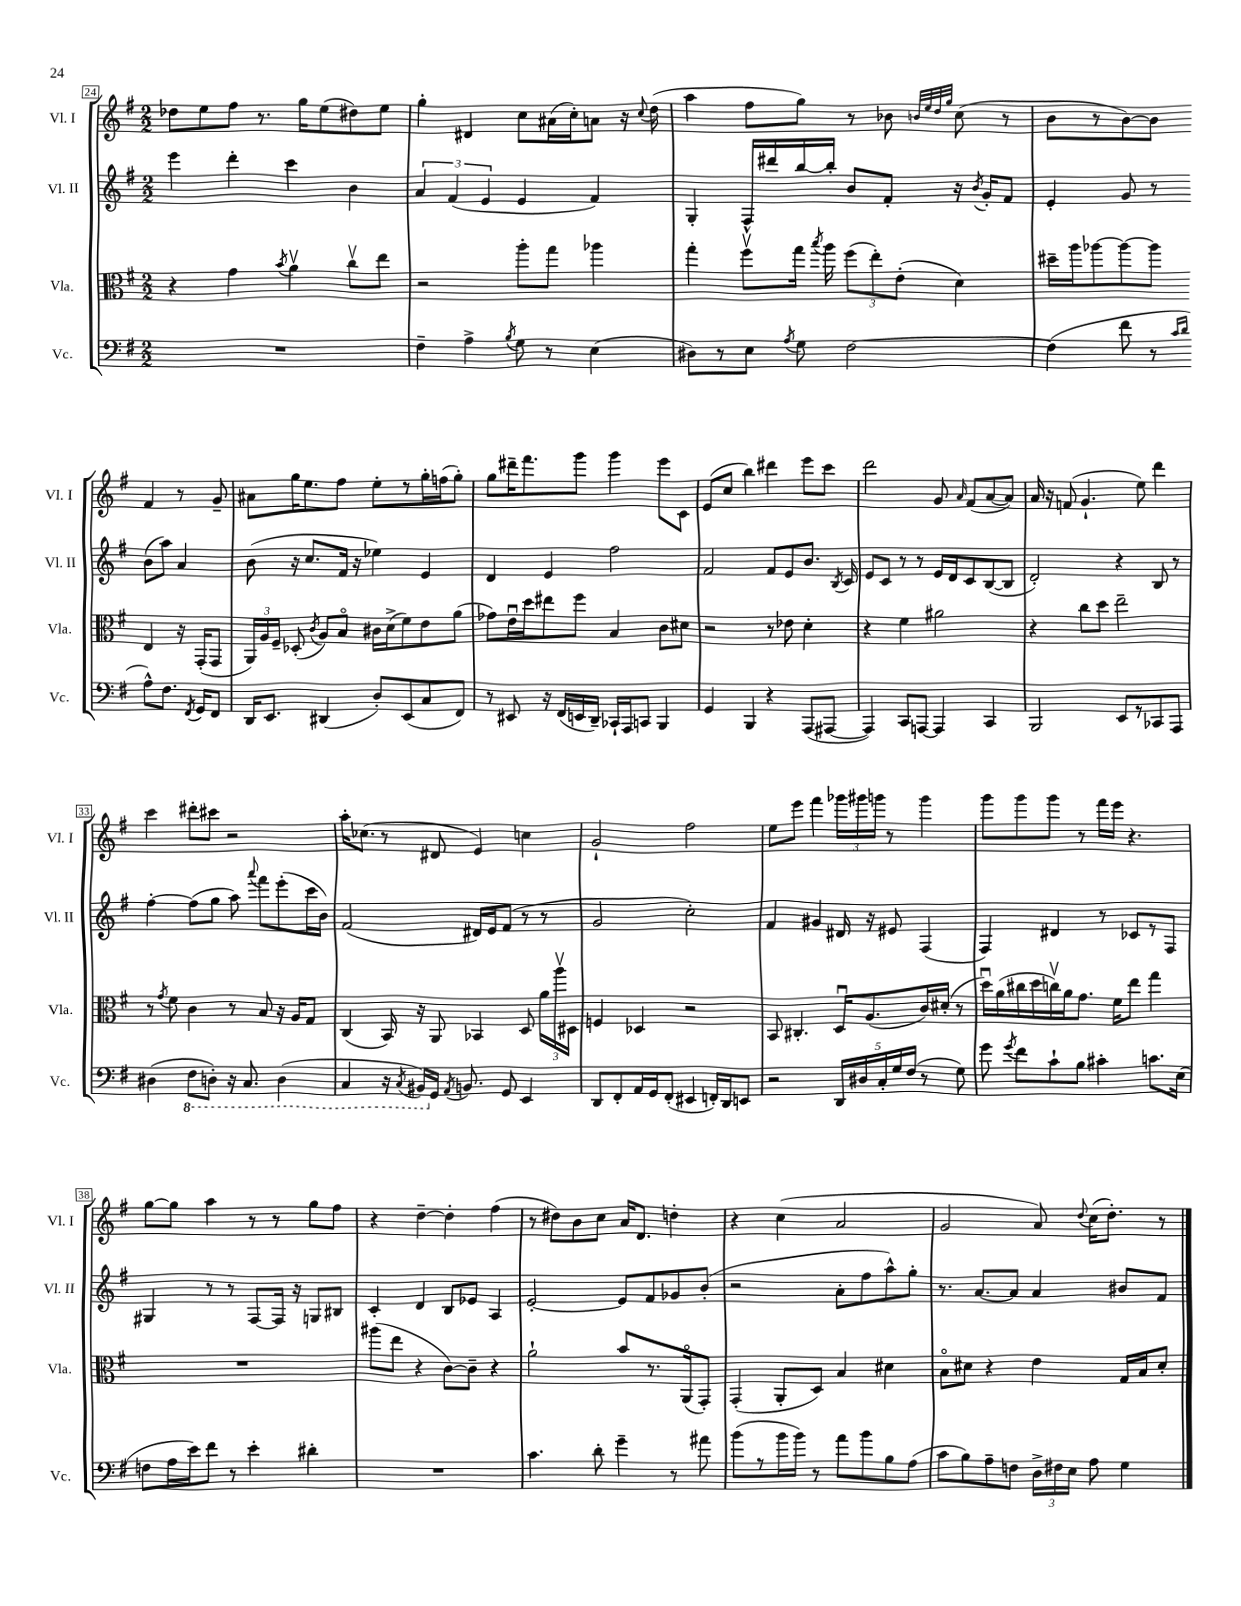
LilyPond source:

<<
\new StaffGroup <<
\new Staff = "s0" \with { instrumentName = "Vl. I" shortInstrumentName = "Vl. I" } {
    \clef treble \key g \major \numericTimeSignature \time 2/2
    \autoBeamOff des''8[ e''8 fis''8] r8. g''16[ e''8( dis''8) e''8] |
    g''4-. dis'4 c''8[ ais'16( c''16-.) a'8] r16 \appoggiatura { c''8 } d''16( |
    a''4 fis''8[ g''8]) r8 bes'8 \grace { b'32[ e''32 d''32 g''32] } c''8( r8 |
    b'8[ r8 b'8~) b'8] fis'4 r8 g'8-- |
    ais'8[ g''16 e''8. fis''8] e''8[-. r8 g''16-. f''16( g''8]-.) |
    g''8[ dis'''16-- fis'''8. g'''8] g'''4 e'''8[ c'8] |
    e'8[( c''8] b''4) dis'''4 e'''8[ c'''8] |
    d'''2 g'8 \grace { a'16 } fis'8[( a'8~ a'8]) |
    a'16 r16 f'8( g'4.-! e''8) d'''4 |
    c'''4 dis'''8[-. cis'''8] r2 |
    a''16[-. ces''8.]( r8 dis'8 e'4) c''4 |
    g'2-! fis''2 |
    e''8[ e'''8] fis'''4 \tuplet 3/2 { ges'''16[ gis'''16 g'''16] } r8 g'''4 |
    g'''8[ g'''8 g'''8] r8 fis'''16[ e'''16] r4. |
    g''8[~ g''8] a''4 r8 r8 g''8[ fis''8] |
    r4 d''4~-- d''4-. fis''4( |
    r8 dis''8[) b'8 c''8] a'16[ d'8.] d''4-. |
    r4 c''4( a'2 |
    g'2 a'8) \appoggiatura { d''8 } c''16[( d''8.]-.) r8 \bar "|." |
}
\new Staff = "s1" \with { instrumentName = "Vl. II" shortInstrumentName = "Vl. II" } {
    \clef treble \key g \major \numericTimeSignature \time 2/2
    \autoBeamOff e'''4 d'''4-. c'''4 b'4 |
    \tuplet 3/2 { a'4 fis'4( e'4 } e'4 fis'4) |
    g4-. fis16[-^ dis'''16 b''16~ b''16]-. b'8[ fis'8]-. r16 \acciaccatura { b'8 } g'16[-. fis'8] |
    e'4-. g'8 r8 b'8[( a''8]) a'4 |
    b'8( r16 c''8.[ fis'16] r16 ees''4) e'4 |
    d'4 e'4 fis''2 |
    fis'2 fis'8[ e'8 b'8.] \acciaccatura { b8 } c'16 |
    e'8[ c'8] r8 r8 e'16[ d'16 c'8 b8~( b8] |
    d'2-.) r4 b8 r8 |
    fis''4~-. fis''8[( g''8] a''8) \appoggiatura { a'''8 } fis'''8[ e'''8-.( c'''16 b'16]) |
    fis'2( dis'16[) e'16 fis'8]( r8 r8 |
    g'2 c''2-.) |
    fis'4 gis'4 dis'16 r16 eis'8 fis4( |
    fis4) dis'4 r8 ces'8[ r8 fis8] |
    gis4 r8 r8 fis8[~ fis16] r16 g8[ bis8] |
    c'4-. d'4 b8[ ees'8] a4 |
    e'2~-. e'8[ fis'8 ges'8 b'8]-.( |
    r2 a'8[-. fis''8 a''8-^) g''8]-. |
    r8. a'8.[~ a'8] a'4 bis'8[ fis'8] \bar "|." |
}
\new Staff = "s2" \with { instrumentName = "Vla." shortInstrumentName = "Vla." } {
    \clef alto \key g \major \numericTimeSignature \time 2/2
    \autoBeamOff r4 g'4 \acciaccatura { b'8 } a'4\upbow c''8[\upbow e''8] |
    r2 a''8[-. g''8] aes''4 |
    g''4-. fis''8[\upbow g''16] \acciaccatura { b''8 } a''16 \tuplet 3/2 { fis''8[( e''8-.) e'8]-.( } d'4) |
    dis''16[-- a''16 aes''8~ aes''8~ aes''8] e4 r16 g,16[-.( g,8] |
    \tuplet 3/2 { a,16[) a16 fis16]-- } des8-.( \acciaccatura { c'8 } a8[) b8]\flageolet cis'16[ d'16->( fis'8) e'8 a'8]( |
    ges'8[) e'16\downbow d''16 eis''8 fis''8] b4 c'8[ dis'8] |
    r2 r8 ees'8 d'4-. |
    r4 fis'4 ais'2 |
    r4 c''8[ d''8] e''2-- |
    r8 \acciaccatura { g'8 } fis'8 c'4 r8 b8 r16 a16[ g8] |
    c4( b,16) r16 a,8 bes,4 d8 \tuplet 3/2 { a'16[ a''16\upbow dis16] } |
    f4 des4 r2 |
    b,8 cis4.-. d16[\downbow a8.( c'16) dis'16]-.( r8 |
    d''16[\downbow) a'16( cis''16 d''16 c''16\upbow) a'16 g'8.] fis'16[ e''8] g''4 |
    R1 |
    ais''8[( e''8] r4 c'8[~) c'8]-- r4 |
    a'2-! b'8[ r8. a,16\flageolet( g,8]-.) |
    g,4-.( a,8[-. d8]) b4 dis'4 |
    b8[\flageolet dis'8] r4 e'4 g16[ b16 dis'8]-. \bar "|." |
}
\new Staff = "s3" \with { instrumentName = "Vc." shortInstrumentName = "Vc." } {
    \clef bass \key g \major \numericTimeSignature \time 2/2
    \autoBeamOff R1 |
    fis4-- a4-> \acciaccatura { b8 } g8 r8 e4( |
    dis8[) r8 e8] \acciaccatura { a8 } g8 fis2~ |
    fis4( fis'8 r8 \grace { c'16[ d'16] } a8[-^) fis8.] \acciaccatura { fis,8 } g,16[ fis,8] |
    d,16[ e,8.] dis,4( d8[-.) e,8( c8 fis,8]) |
    r8 eis,8 r16 fis,16[( e,16 d,16]--) ces,16[-! a,,16 c,8] b,,4 |
    g,4 b,,4 r4 a,,8[( ais,,8]~ |
    ais,,4) c,8[ a,,8]~ a,,4 c,4 |
    b,,2 e,8[ r8 ces,8 a,,8] |
    dis4( \ottava #-1 fis,8[ d,!8]-.) r16 c,8. d,4( |
    c,4 r16 \acciaccatura { c,8 } bis,,16[) \ottava #0 g,16] \acciaccatura { a,8 } b,!8. g,8 e,4 |
    d,8[ fis,8-. a,16 g,16 fis,8]-.( eis,4 f,16[-.) d,16 e,8] |
    r2 \tuplet 5/4 { d,16[ dis16 c16-. g16 fis16]( } r8 g8) |
    g'8 \acciaccatura { g'8 } fis'8[ c'8-! b8] cis'4-. c'8.[ e16]( |
    f8[ a16 e'16) fis'8] r8 e'4-. dis'4-. |
    R1 |
    c'4. d'8-. g'4-- r8 ais'8 |
    b'8[( r8 b'16 b'16]) r8 a'8[ b'8 b8 a8]( |
    c'8[ b8) a8-- f8] \tuplet 3/2 { d16[-> fis16 e16] } a8 g4 \bar "|." |
}
>>
>>
\layout { \context { \Score currentBarNumber = #24 \override BarNumber.stencil = #(make-stencil-boxer 0.1 0.3 ly:text-interface::print) } }
